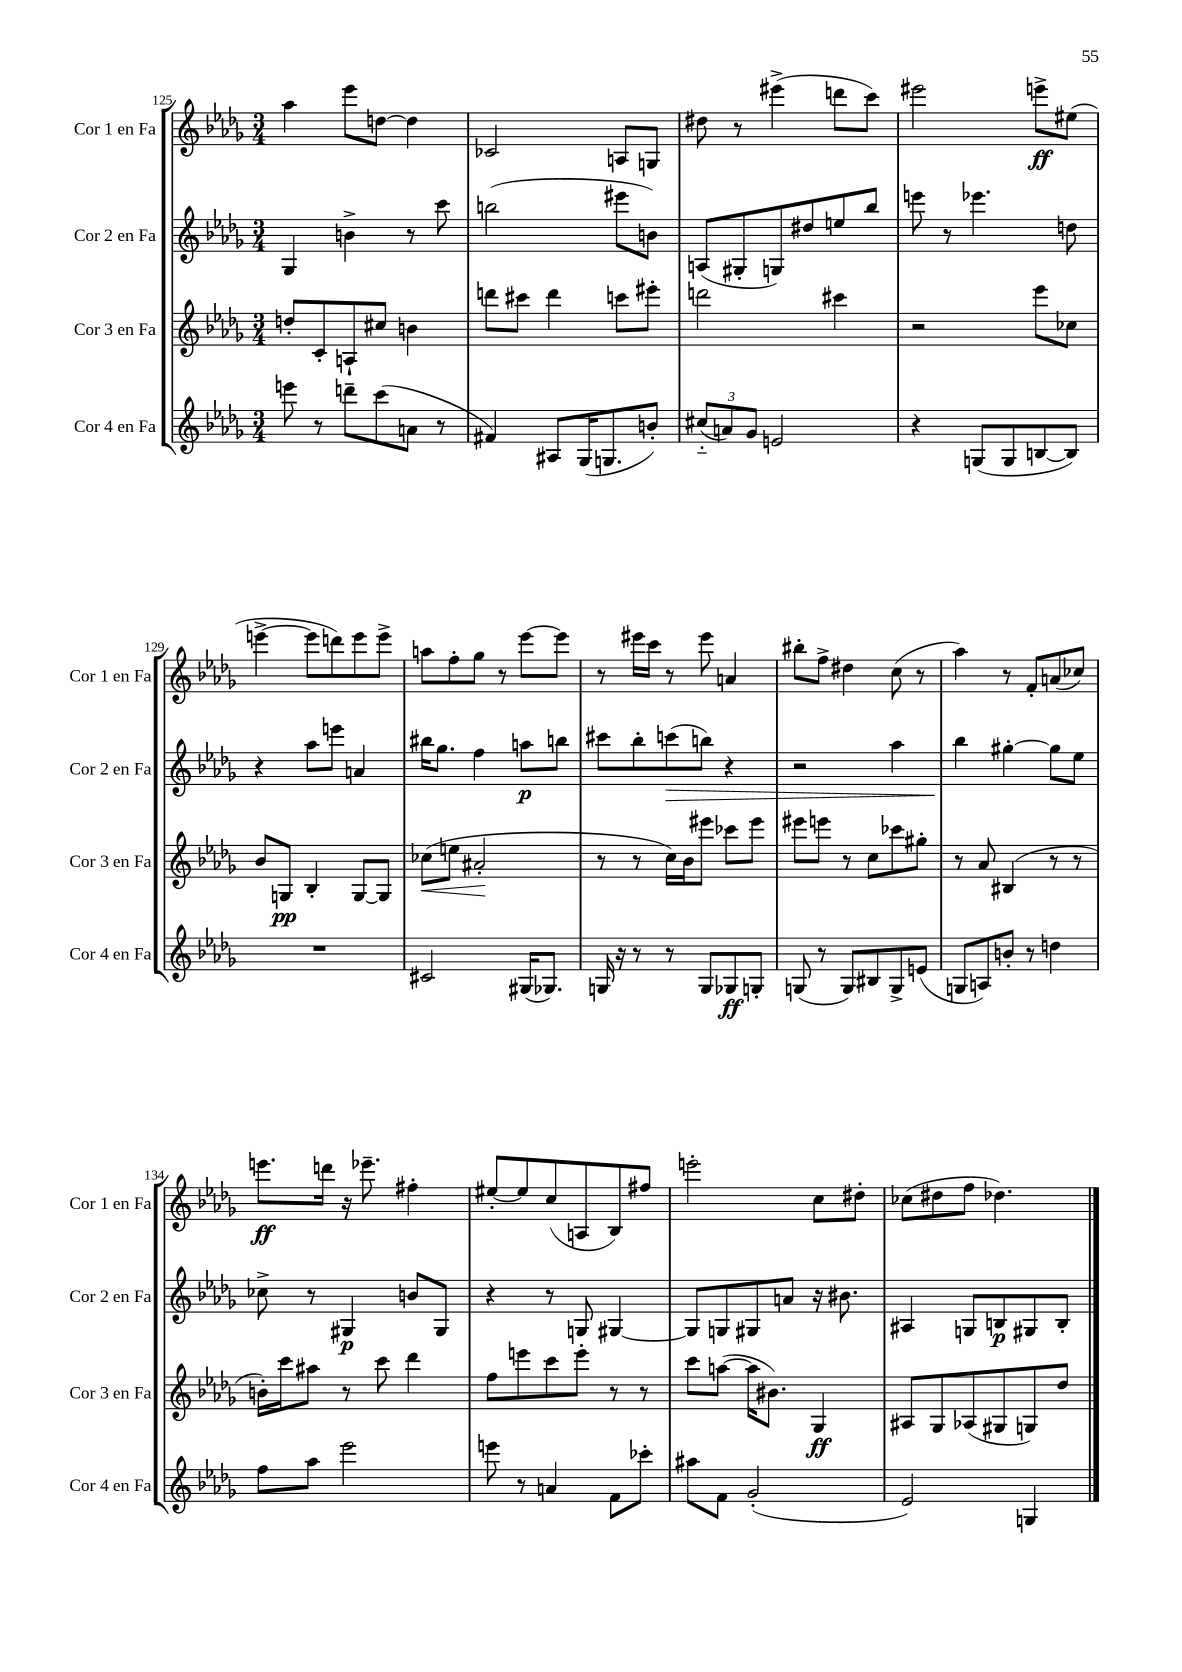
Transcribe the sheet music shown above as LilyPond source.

<<
\new StaffGroup <<
\new Staff = "s0" \with { instrumentName = "Cor 1 en Fa" shortInstrumentName = "Cor 1 en Fa" } {
    \clef treble \key des \major \numericTimeSignature \time 3/4
    aes''4 ees'''8 d''8~ d''4 |
    ces'2 a8 g8 |
    dis''8 r8 eis'''4->( d'''8 c'''8) |
    eis'''2 e'''8->\ff eis''8( |
    e'''4~-> e'''8 d'''8) e'''8 e'''8-> |
    a''8 f''8-. ges''8 r8 ees'''8~ ees'''8 |
    r8 eis'''16 c'''16 r8 eis'''8 a'4 |
    bis''8-. f''8-> dis''4 c''8( r8 |
    aes''4) r8 f'8-. a'8( ces''8) |
    e'''8.\ff d'''16 r16 ees'''8.-- fis''4-. |
    eis''8~-. eis''8 c''8( a8 bes8) fis''8 |
    e'''2-. c''8 dis''8-. |
    ces''8( dis''8 f''8 des''4.) \bar "|." |
}
\new Staff = "s1" \with { instrumentName = "Cor 2 en Fa" shortInstrumentName = "Cor 2 en Fa" } {
    \clef treble \key des \major \numericTimeSignature \time 3/4
    ges4 b'4-> r8 c'''8 |
    b''2( eis'''8 b'8) |
    a8( gis8-. g8) dis''8 e''8 bes''8 |
    e'''8 r8 ees'''4. d''8 |
    r4 aes''8 e'''8 a'4 |
    bis''16 ges''8. f''4 a''8\p b''8 |
    cis'''8 bes''8-. c'''8\>( b''8) r4 |
    r2 aes''4 |
    bes''4\! gis''4~-. gis''8 ees''8 |
    ces''8-> r8 gis4\p b'8 gis8 |
    r4 r8 g8 gis4~ |
    gis8 g8 gis8 a'8 r16 bis'8. |
    ais4 g8 b8\p gis8 b8-. \bar "|." |
}
\new Staff = "s2" \with { instrumentName = "Cor 3 en Fa" shortInstrumentName = "Cor 3 en Fa" } {
    \clef treble \key des \major \numericTimeSignature \time 3/4
    d''8-. c'8-. a8-! cis''8 b'4 |
    d'''8 cis'''8 d'''4 c'''8 eis'''8-. |
    d'''2 cis'''4 |
    r2 ees'''8 ces''8 |
    bes'8 g8\pp bes4-. g8~ g8 |
    ces''8\<( e''8 ais'2-.\! |
    r8 r8 c''16) bes'16 eis'''8 ces'''8 eis'''8 |
    eis'''8 e'''8 r8 c''8 ces'''8 gis''8-. |
    r8 aes'8 bis4( r8 r8 |
    b'16-.) c'''16 ais''8 r8 c'''8 des'''4 |
    f''8 e'''8 c'''8 e'''8-. r8 r8 |
    c'''8 a''8~( a''16 bis'8.) ges4\ff |
    ais8 ges8 aes8( gis8 g8) des''8 \bar "|." |
}
\new Staff = "s3" \with { instrumentName = "Cor 4 en Fa" shortInstrumentName = "Cor 4 en Fa" } {
    \clef treble \key des \major \numericTimeSignature \time 3/4
    e'''8 r8 d'''8-- c'''8( a'8 r8 |
    fis'4) ais8 ges16( g8. b'8-.) |
    \tuplet 3/2 { cis''8-_( a'8) ges'8 } e'2 |
    r4 g8( g8 b8~ b8) |
    R2. |
    cis'2 gis16( ges8.) |
    g16 r16 r8 r8 g8 ges8\ff g8-. |
    g8( r8 g8) bis8 g8-> e'8( |
    g8 a8) b'8-. r8 d''4 |
    f''8 aes''8 ees'''2 |
    e'''8 r8 a'4 f'8 ces'''8-. |
    ais''8 f'8 ges'2-.( |
    ees'2) g4 \bar "|." |
}
>>
>>
\layout { \context { \Score currentBarNumber = #125 } }
